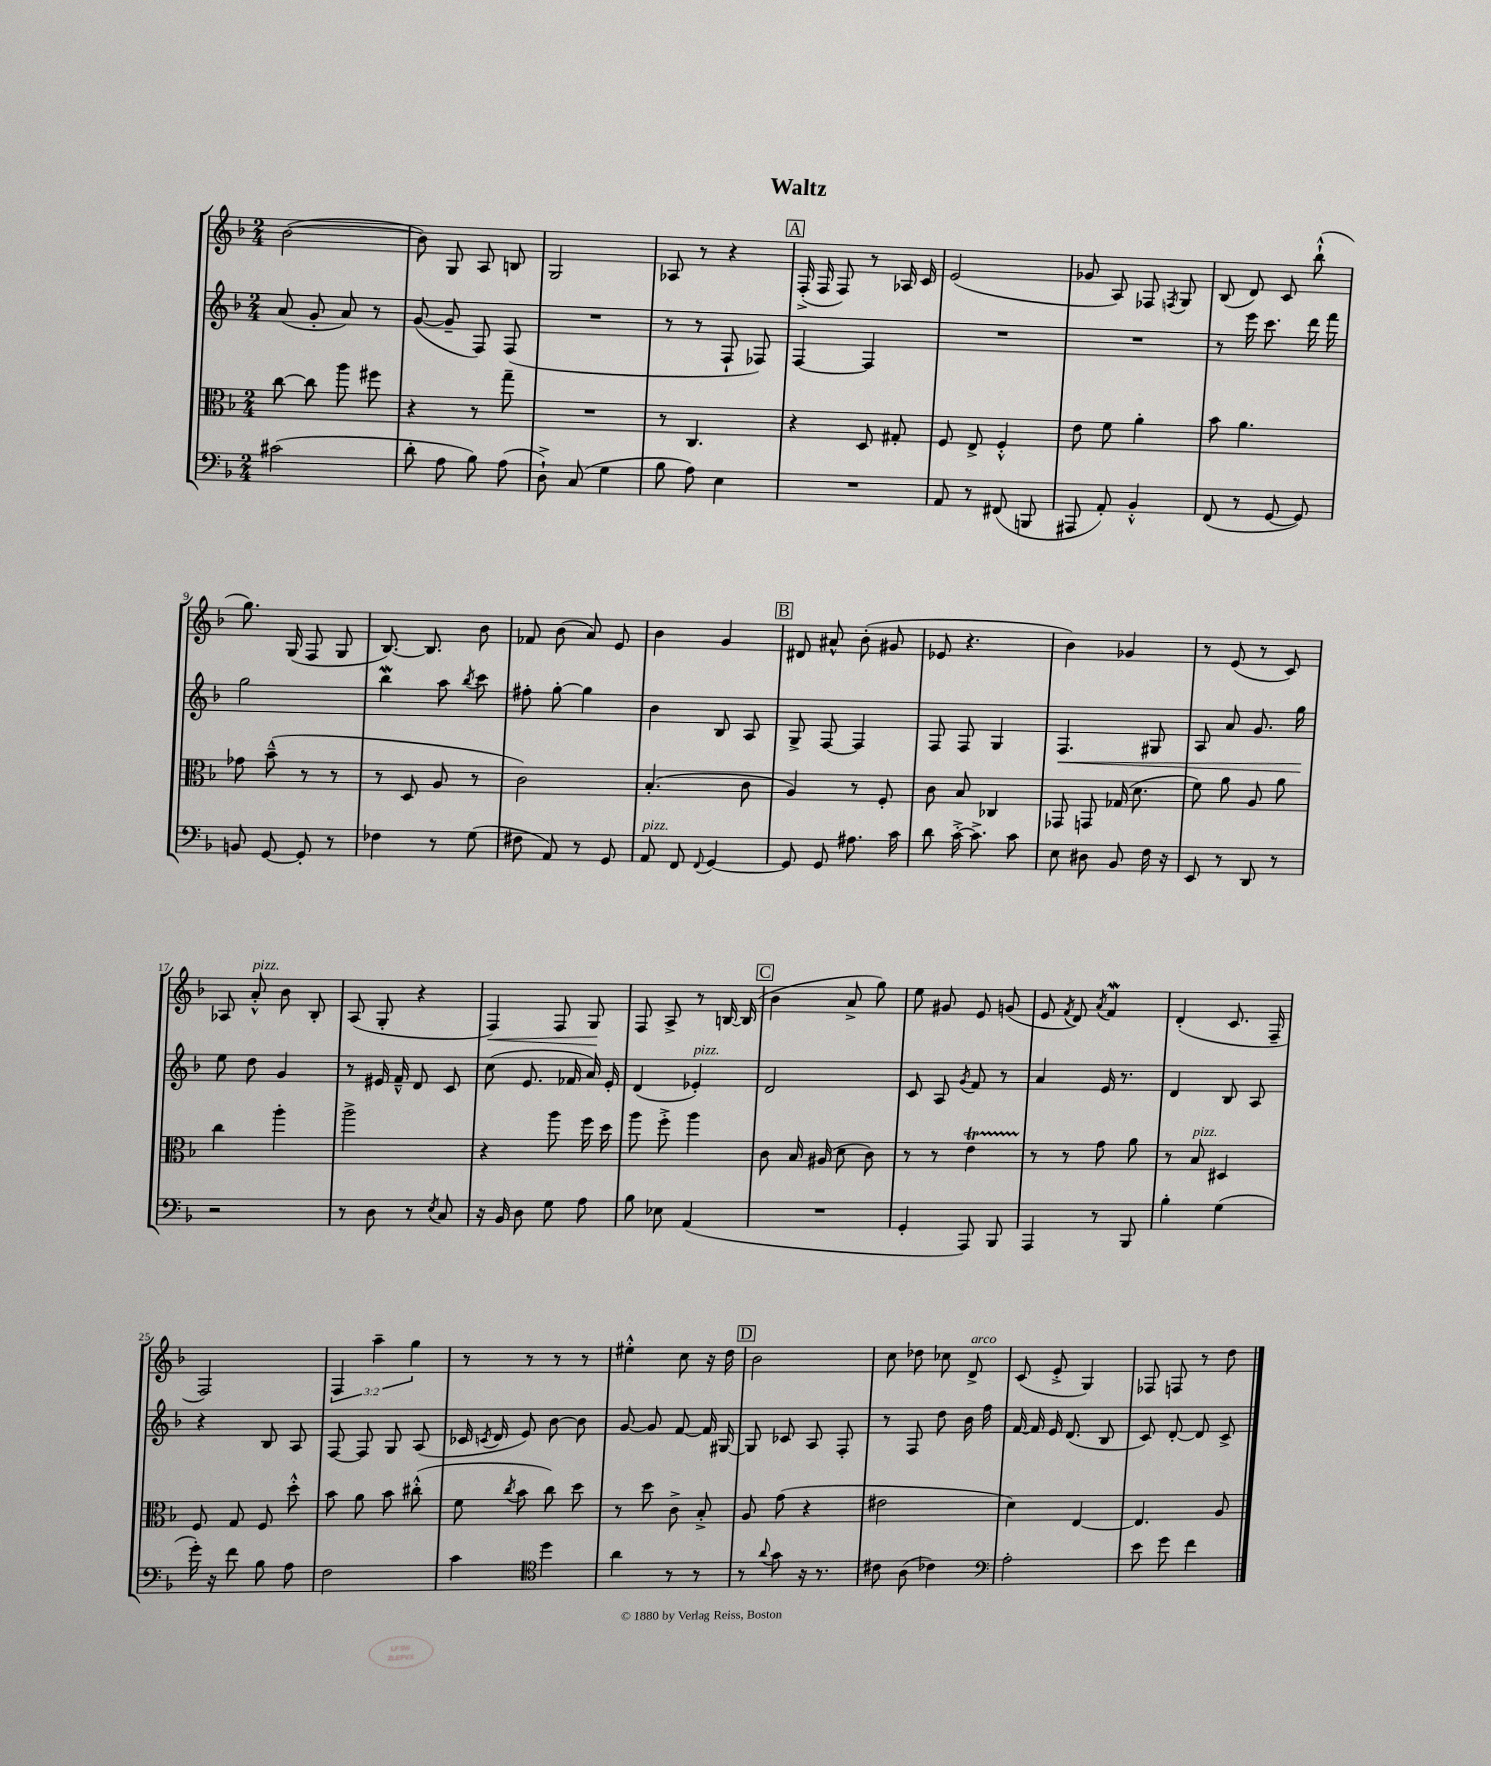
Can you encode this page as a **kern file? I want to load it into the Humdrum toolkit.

**kern	**kern	**kern	**dynam	**kern	**dynam
*part4	*part3	*part2	*part2	*part1	*part1
*staff4	*staff3	*staff2	*staff2	*staff1	*staff1
*clefF4	*clefC3	*clefG2	*	*clefG2	*
*k[b-]	*k[b-]	*k[b-]	*	*k[b-]	*
*M2/4	*M2/4	*M2/4	*	*M2/4	*
=1	=1	=1	=1	=1	=1
(2c#X\	[8cc\	(8a/	.	([2b-\	.
.	8cc\]	8g'/	.	.	.
.	8aa\	8a/)	.	.	.
.	8ff#X\	8r	.	.	.
=2	=2	=2	=2	=2	=2
8d'\	4r	([8g/	.	8b-\])	.
8A\	.	8g~/]	.	8G/	.
8B-\)	8r	8F/)	.	8A/	.
(8A\	8gg~\	(8F/	.	8Bn/	.
=3	=3	=3	=3	=3	=3
8D`^\)	2r	2r	.	2G/	.
(8C/	.	.	.	.	.
4G\	.	.	.	.	.
=4	=4	=4	=4	=4	=4
8B-\	8r	8r	.	8A-X/	.
8A\)	4.C/	8r	.	8r	.
4E\	.	8F`/	.	4r	.
.	.	8F-X/)	.	.	.
!!LO:REH:place=s1:t=A
=5	=5	=5	=5	=5	=5
2r	4r	[4F/	.	(16F'^/	.
.	.	.	.	16F/	.
.	.	.	.	8F/)	.
.	8D/	4F/]	.	8r	.
.	8G#X'/	.	.	16A-X/	.
.	.	.	.	16c/	.
=6	=6	=6	=6	=6	=6
8AA/	8F/	2r	.	(2e/	.
8r	8E^/	.	.	.	.
(8FF#X/	4F'^^/	.	.	.	.
8BBBn/	.	.	.	.	.
=7	=7	=7	=7	=7	=7
8AAA#X/	8e\	2r	.	8g-X/	.
8AA'/)	8f\	.	.	8A/)	.
4BB-'^^/	4a'\	.	.	8F-X/	.
.	.	.	.	8qFn/	.
.	.	.	.	8G/	.
=8	=8	=8	=8	=8	=8
(8FF/	8b-\	8r	.	(8B-/	.
8r	4.a\	16eee\	.	8d/)	.
.	.	8.ccc\	.	.	.
[8GG/	.	.	.	8c/	.
8GG/])	.	16ddd\	.	(8bb-`^^\	.
.	.	16fff\	.	.	.
!!LO:LB:g=z
=9	=9	=9	=9	=9	=9
8BBn/	8g-X\	2gg\	.	8.gg\)	.
[8GG/	(8b-~^^\	.	.	.	.
.	.	.	.	(16G/	.
8GG'/]	8r	.	.	8F/	.
8r	8r	.	.	8G/	.
=10	=10	=10	=10	=10	=10
4F-X\	8r	4bb-w\	.	[8.B-/)	.
.	8D/	.	.	.	.
.	.	.	.	8.B-/]	.
8r	8A/	8aa\	.	.	.
.	.	8qbb-/	.	.	.
(8G\	8r	8ccc\	.	8b-\	.
=11	=11	=11	=11	=11	=11
8F#X\	2c\)	8ff#X'\	.	8f-X/	.
8AA/)	.	[8gg'\	.	(8b-\	.
8r	.	4gg\]	.	8a/)	.
8GG/	.	.	.	8e/	.
=12	=12	=12	=12	=12	=12
!LO:TX:a:i:t=pizz.	!	!	!	!	!
8AA/	(4.B-'/	4b-\	.	4b-\	.
8FF/	.	.	.	.	.
8qqFF/	.	.	.	.	.
[4GG/	.	8B-/	.	4g/	.
.	8c\	8A/	.	.	.
!!LO:REH:place=s1:t=B
=13	=13	=13	=13	=13	=13
8GG/]	4A/)	8G^/	.	8d#X/	.
8GG/	.	[8F/	.	8a#X^^/	.
8.A#X\	8r	4F/]	.	(8b-'\	.
.	8F'/	.	.	8g#X/	.
16c\	.	.	.	.	.
=14	=14	=14	=14	=14	=14
8d\	8c\	8F/	.	8e-X/	.
[16c'^\	8B-/	8F/	.	4.r	.
8.c^\]	.	.	.	.	.
.	4C-X/	4G/	.	.	.
8c\	.	.	.	.	.
=15	=15	=15	=15	=15	=15
!	!	!	!LO:HP:b	!	!
8E\	8GG-X/	4.F/	<	4b-\)	.
8D#X\	8GGn/	.	.	.	.
8BB-/	(16G-X/	.	.	4g-X/	.
.	8.d\	.	.	.	.
16F\	.	8G#X/	.	.	.
16r	.	.	.	.	.
=16	=16	=16	=16	=16	=16
8EE/	8f\)	8A/	.	8r	.
8r	8a\	8a/	.	(8e/	.
8DD/	8A/	8.g/	.	8r	.
8r	8a\	.	.	8c/)	.
.	.	16gg\	.	.	.
.	.	.	[	.	.
!!LO:LB:g=z
=17	=17	=17	=17	=17	=17
2r	4cc\	8ee\	.	8A-X/	.
!	!	!	!	!LO:TX:a:i:t=pizz.	!
.	.	8dd\	.	8a'^^/	.
.	4aa'\	4g/	.	8b-\	.
.	.	.	.	8B-'/	.
=18	=18	=18	=18	=18	=18
8r	2aa^\	8r	.	(8A/	.
8D\	.	16e#X/	.	8G'/	.
.	.	16f~^^/	.	.	.
8r	.	8d/	.	4r	.
8qE/	.	.	.	.	.
8C/	.	8c/	.	.	.
=19	=19	=19	=19	=19	=19
!	!	!	!	!	!LO:HP:b
16r	4r	(8cc\	.	4F/)	<
16BB-/	.	.	.	.	.
8D\	.	8.e/	.	.	.
8G\	8aa\	.	.	8F/	.
.	.	16f-X/	.	.	.
8A\	16ff\	16a/)	.	8G/	.
.	16dd\	16e'/	.	.	.
.	.	.	.	.	[
=20	=20	=20	=20	=20	=20
8B-\	8aa\	(4d/	.	8F/	.
8E-X\	8ff'^\	.	.	8A^/	.
!	!	!LO:TX:a:i:t=pizz.	!	!	!
(4AA/	4aa\	4e-X'/)	.	8r	.
.	.	.	.	[16Bn/	.
.	.	.	.	(16B/]	.
!!LO:REH:place=s1:t=C
=21	=21	=21	=21	=21	=21
2r	8c\	2d/	.	4b-\	.
.	16B-/	.	.	.	.
.	(16A#X/	.	.	.	.
.	8d\	.	.	8a^/	.
.	8c\)	.	.	8gg\)	.
=22	=22	=22	=22	=22	=22
4GG'/	8r	8c/	.	8ee\	.
.	8r	8A/	.	8g#X/	.
.	.	8qg/	.	.	.
8AAA/)	4et\	8f/	.	8e/	.
8BBB-/	.	8r	.	(8gn/	.
=23	=23	=23	=23	=23	=23
4AAA/	8r	4a/	.	8e/	.
.	.	.	.	8qf/	.
.	8r	.	.	8d/)	.
.	.	.	.	8qa/	.
8r	8g\	16e/	.	4fw/	.
.	.	8.r	.	.	.
8BBB-/	8a\	.	.	.	.
=24	=24	=24	=24	=24	=24
4B-'\	8r	4d/	.	(4d'/	.
!	!LO:TX:a:i:t=pizz.	!	!	!	!
.	8B-/	.	.	.	.
(4G\	4D#X/	8B-/	.	8.c/	.
.	.	8A/	.	.	.
.	.	.	.	16F~/	.
!!LO:LB:g=z
=25	=25	=25	=25	=25	=25
16g'\)	8F/	4r	.	2F/)	.
16r	.	.	.	.	.
8f\	8G/	.	.	.	.
8B-\	8F/	8B-/	.	.	.
8A\	8dd'^^\	8A/	.	.	.
=26	=26	=26	=26	=26	=26
2F\	8b-\	[8F/	.	6F/	.
.	8a\	8F/]	.	.	.
.	.	.	.	6aa~\	.
.	8b-\	8G/	.	.	.
.	.	.	.	6gg\	.
.	(8cc#X'^^\	(8A/	.	.	.
=27	=27	=27	=27	=27	=27
4c\	8f\	16c-X/	.	8r	.
.	.	8qcn/	.	.	.
.	.	16d/	.	.	.
.	8qcc/	.	.	.	.
.	8b-\	8e/)	.	8r	.
*clefC4	*	*	*	*	*
4dd\	8cc\)	[8b-\	.	8r	.
.	8dd\	8b-\]	.	8r	.
=28	=28	=28	=28	=28	=28
4a\	8r	[8g/	.	4ee#X'^^\	.
.	8dd\	8g/]	.	.	.
8r	8c^\	[8f/	.	8cc\	.
8r	8B-'^/	16f/]	.	16r	.
.	.	[16G#X/	.	16dd\	.
!!LO:REH:place=s1:t=D
=29	=29	=29	=29	=29	=29
8r	8A/	8G#/]	.	2b-\	.
8qqa/	.	.	.	.	.
8g\	(8g\	8c-X/	.	.	.
16r	4r	8A/	.	.	.
8.r	.	.	.	.	.
.	.	8F'/	.	.	.
=30	=30	=30	=30	=30	=30
8c#X\	2e#X\	8r	.	8cc\	.
(8A\	.	8F/	.	8dd-X\	.
4c-X\)	.	8dd\	.	8cc-X\	.
!	!	!	!	!LO:TX:a:i:t=arco	!
.	.	16b-\	.	8d^/	.
.	.	16ff\	.	.	.
=31	=31	=31	=31	=31	=31
*clefF4	*	*	*	*	*
2A'\	4d\)	[16f/	.	(8c/	.
.	.	16f/]	.	.	.
.	.	16e/	.	8e'^/	.
.	.	(8.d/	.	.	.
.	[4E/	.	.	4G/)	.
.	.	8B-/	.	.	.
=32	=32	=32	=32	=32	=32
8e\	4.E/]	8c/)	.	8F-X/	.
8g\	.	[8d'/	.	8Fn/	.
4f\	.	8d/]	.	8r	.
.	8A/	8c^/	.	8dd\	.
==	==	==	==	==	==
*-	*-	*-	*-	*-	*-
